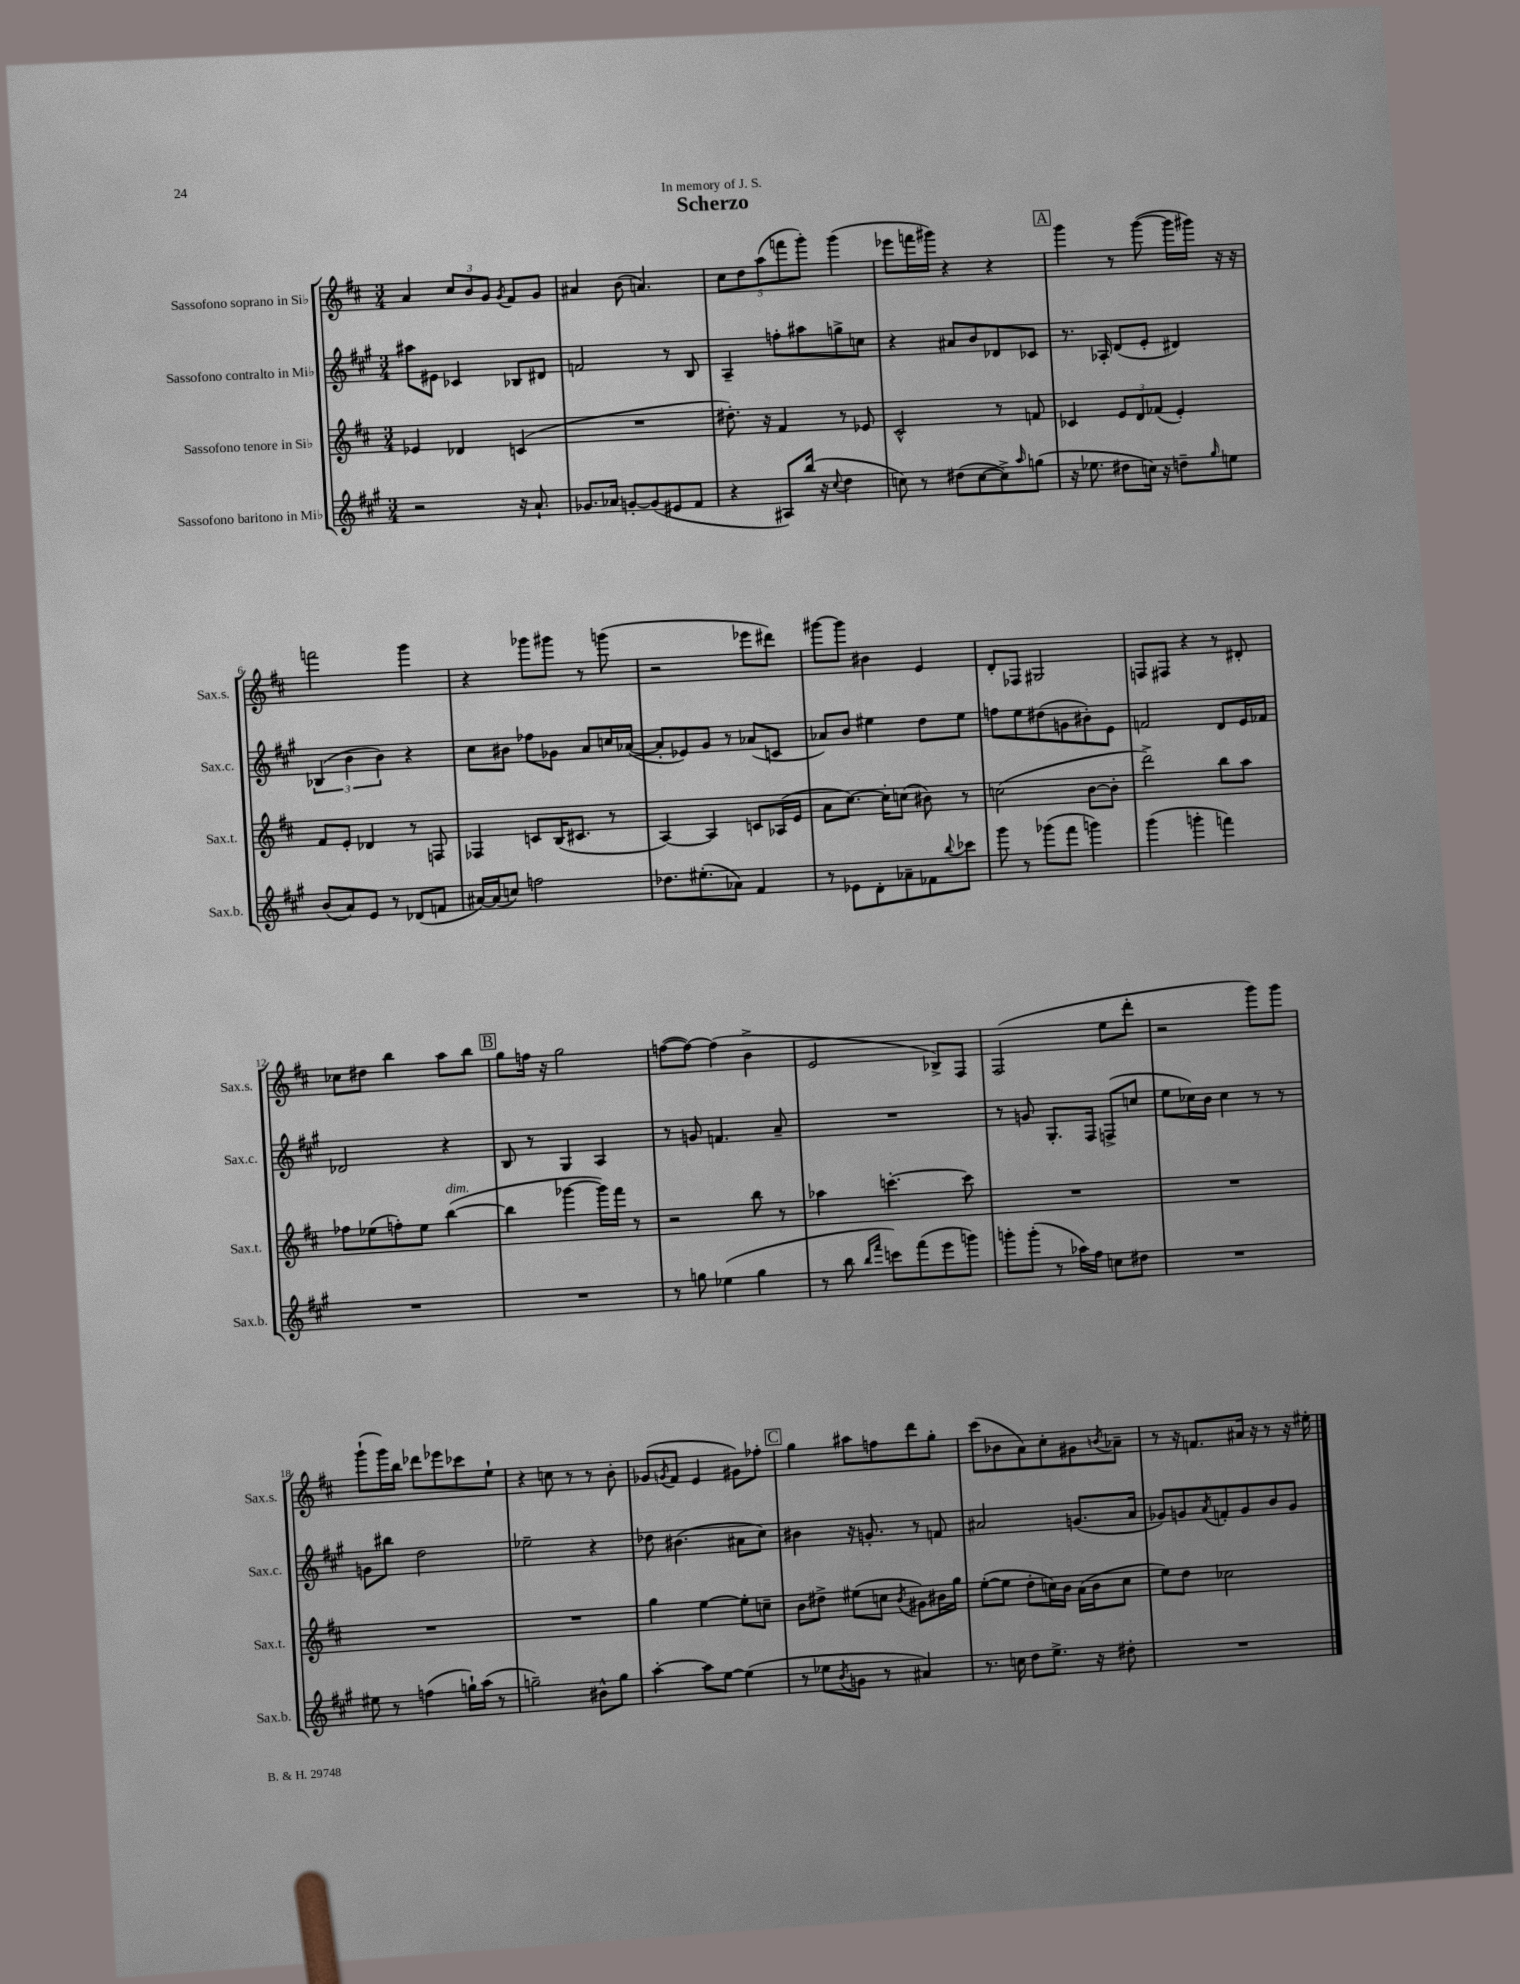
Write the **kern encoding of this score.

**kern	**kern	**kern	**kern
*part4	*part3	*part2	*part1
*staff4	*staff3	*staff2	*staff1
*I"Sassofono baritono in Mi♭	*I"Sassofono tenore in Si♭	*I"Sassofono contralto in Mi♭	*I"Sassofono soprano in Si♭
*I'Sax.b.	*I'Sax.t.	*I'Sax.c.	*I'Sax.s.
*clefG2	*clefG2	*clefG2	*clefG2
*k[f#c#g#]	*k[f#c#]	*k[f#c#g#]	*k[f#c#]
*M3/4	*M3/4	*M3/4	*M3/4
=1	=1	=1	=1
2r	4e-X/	8aa#X\L	4a/
.	.	8e#X\J	.
.	4d-X/	4c-X/	12cc#/L
.	.	.	12b/
.	.	.	12g/J
.	.	.	8qg/
16r	(4cn/	8B-X/L	8f#/L
8.a`/	.	.	.
.	.	8d#X/J	8g/J
=2	=2	=2	=2
8.g-X/L	2.r	2fn/	4a#X/
16a-X/Jk	.	.	.
[8gn'/L	.	.	(8b\
(8g/]	.	.	4.an/)
8e#X/	.	8r	.
8f#/J	.	8B/	.
=3	=3	=3	=3
4r	8.dd#X'\)	4A~/	10cc#\L
.	.	.	10dd\
.	16r	.	.
.	.	.	(10aa\
8A#X/L)	4f#/	8ffn'\L	.
.	.	.	10fffn\
(16bb/Jk	.	8aa#X\	.
.	.	.	10ggg'\J)
16r	.	.	.
8qqcc#/	.	.	.
4dd\	8r	8ggn^\	(4ggg\
.	8e-X/	8ccn\J	.
=4	=4	=4	=4
8ccn\)	2c#^^/	4r	8eee-X\L
8r	.	.	16fffn\L
.	.	.	16ggg#X\JJ)
(8dd#X\L	.	8a#X/L	4r
[8cc\	.	8b/	.
8cc^\])	8r	8d-X/	4r
16qqaa/	.	.	.
(8ggn\J	8fn/	8c-X/J	.
!!LO:REH:place=s1:t=A
=5	=5	=5	=5
16r	4c-X/	8.r	4ggg\
8.ee-X\	.	.	.
.	.	16A-X'/	.
8dd#X\L	12e/L	(8d/L	8r
.	12d/	.	.
16ccn\Jk)	.	8e'/J	([8ggg\
.	(12f-X/J	.	.
16r	.	.	.
8ddn~\L	4e'/)	4d#X/)	16ggg\LL]
.	.	.	16ggg#X\JJ)
16qqgg#/	.	.	.
8een\J	.	.	16r
.	.	.	16r
!!LO:LB:g=z
=6	=6	=6	=6
(8b/L	8f#/L	(6B-X/	2fffn\
8a/)	8e'/J	.	.
.	.	6b\	.
8e/J	4d-X/	.	.
.	.	6b\)	.
8r	.	.	.
(8d-X/L	8r	4r	4ggg\
8fn/J	8Fn/	.	.
=7	=7	=7	=7
[16a#X/LL)	4F-X/	8cc#\L	4r
(16a#/J]	.	.	.
8ccn/J)	.	8b#X\J	.
2ffn\	8cn/L	8ff-X\L	8ggg-X\L
.	(16B/K	8g-X\J	8ggg#X\J
.	8.c#X/J	.	.
.	.	8a/L	8r
.	8r	16ccn/L	(8gggn\
.	.	([16a-X/JJ	.
=8	=8	=8	=8
8.dd-X\L	[4A/)	8a-'/L]	2r
.	.	8e-X/)	.
(8.ee#X'\	.	.	.
.	4A/]	8g#/J	.
8a-X\J)	.	8r	.
4f#/	8cn/L	(8a-X/L	8eee-X\L
.	(16A-X/L	8cn/J	8ddd#X\J)
.	16e/JJ	.	.
=9	=9	=9	=9
8r	8a\L	8a-X/L)	[8ggg#X\L
8e-X\L	[8.cc#\J)	8b/J	8ggg#\J]
8d'\	.	4ee#X\	4b#X\
.	16cc#'\KL]	.	.
8a-X~\	(8ccn\J	.	.
8f-X\	8b#X\)	8dd\L	4e/
8qqbb/	.	.	.
8ccc-X\J	8r	8ee#\J	.
=10	=10	=10	=10
8ggg#\	(2ccn\	8ffn\L	8d'/L
8r	.	8ee\	8F-X/J
(8ggg-X\L	.	(8dd#X\	2G#X/
8fff#\J	.	8gn\	.
4gggn\)	[8b\L	8b#X'\)	.
.	8b'\J]	8e\J	.
=11	=11	=11	=11
(4ggg#\	2ddd^\)	2fn/	8Fn/L
.	.	.	8F#X/J
4gggn'\	.	.	4r
4fffn\)	8bb\L	8d/L	8r
.	8aa\J	16e/L	8d#X'/
.	.	16f-X/JJ	.
!!LO:LB:g=z
=12	=12	=12	=12
2.r	8ff-X\L	2d-X/	8cc-X\L
.	(8ee-X\	.	8dd#X\J
.	8ffn'\)	.	4bb\
.	8ee-\J	.	.
!	!LO:TX:a:i:t=dim.	!	!
.	([4bb\	4r	8aa\L
.	.	.	8bb\J
!!LO:REH:place=s1:t=B
=13	=13	=13	=13
2.r	4bb\]	8B/	8gg\L
.	.	8r	16ffn\Jk
.	.	.	16r
.	[4ggg-X\	4G#/	2gg\
.	16ggg-\LL])	4A/	.
.	16fff#\JJ	.	.
.	8r	.	.
=14	=14	=14	=14
8r	2r	8r	([8ffn\L
8ggn\	.	8gn/	8ff\J_)
(4ee-X\	.	4.fn/	(4ff\]
4gg\	8bb\	.	4b^\
.	8r	8a~/	.
=15	=15	=15	=15
8r	4aa-X\	2.r	2e/
8bb\	.	.	.
16qqbb/LL	.	.	.
16qqfff#/JJ	.	.	.
8cccn\L)	[4.cccn'\	.	.
(8fff#\	.	.	.
8eee\	.	.	8B-X^/L)
8gggn\J)	8ccc\]	.	8F#/J
=16	=16	=16	=16
8gggn'\L	2.r	8r	(2F#/
(8ggg'\J	.	8gn/	.
8r	.	8.G#'/L	.
16aa-X\LL)	.	.	.
16ff#\JJ	.	16F#/Jk	.
8ccn\L	.	(8Fn^/L	8ee\L
8dd#X\J	.	8ccn/J	8ddd'\J
=17	=17	=17	=17
2.r	2.r	8ee\L	2r
.	.	16cc-X\L)	.
.	.	16b\JJ	.
.	.	4cc-\	.
.	.	8r	8ggg\L)
.	.	8r	8ggg\J
!!LO:LB:g=z
=18	=18	=18	=18
8ee#X\	2.r	8gn\L	(8ggg`\L
8r	.	8bb#X\J	16ggg\L)
.	.	.	16bb\JJ
(4ffn\	.	2dd\	8ddd-X\L
.	.	.	8eee-X\
16ggn`\LL)	.	.	8ccc-X\
(16aa\JJ	.	.	.
8r	.	.	8ee`\J
=19	=19	=19	=19
2ggn~\)	2.r	2ee-X~\	4r
.	.	.	8ccn\
.	.	.	8r
8b#X^^\L	.	4r	8r
8gg\J	.	.	8b'\
=20	=20	=20	=20
[4aa'\	4gg\	8dd-X\	(8g-X/L
.	.	.	8qgn/
.	.	(4.b#X\	8f#/J
8aa\L]	[4ee\	.	4e/
[8ee\J	.	.	.
(4ee\]	8ee'\L]	8a#X\L	8g#X\L)
.	8ccn~\J	8cc#\J)	8ff-X'\J
!!LO:REH:place=s1:t=C
=21	=21	=21	=21
8r	8b\L	4b#X\	4gg\
8ee-X\L	8dd#X^\J	.	.
8qb/	.	.	.
8gn\J	(8ee#X\L	16r	8aa#X\L
.	.	8.gn'/	.
8r	8ccn\J	.	8ffn\
.	8qb/	.	.
4a#X/)	8g#X\L)	8r	8ddd\
.	16b#X\L	8fn/	8gg'\J
.	16gg\JJ	.	.
=22	=22	=22	=22
8.r	([8ee'\L	2a#X/	(8ccc#\L
.	8ee\J]	.	8b-X\
16ccn\	.	.	.
8dd\L	8dd'\L	.	8a\)
8.ee^\J	16ccn\L)	.	8cc#'\
.	16b\JJ	.	.
.	(16a\LL	(8.gn/L	8g#X\
16r	16b\J	.	.
.	.	.	8qbn/
8dd#X'\	8cc\J	.	8a-X~\J
.	.	16a#/Jk	.
=23	=23	=23	=23
2.r	8ee\L)	8g-X/L)	8r
.	8dd\J	8gn/	16r
.	.	.	8.fn/L
.	.	8qa/	.
.	2cc-X\	8fn'/	.
.	.	8g/	16a#X/Jk
.	.	.	16r
.	.	8b/	8r
.	.	8g/J	16r
.	.	.	16ee#X'\
==	==	==	==
*-	*-	*-	*-
